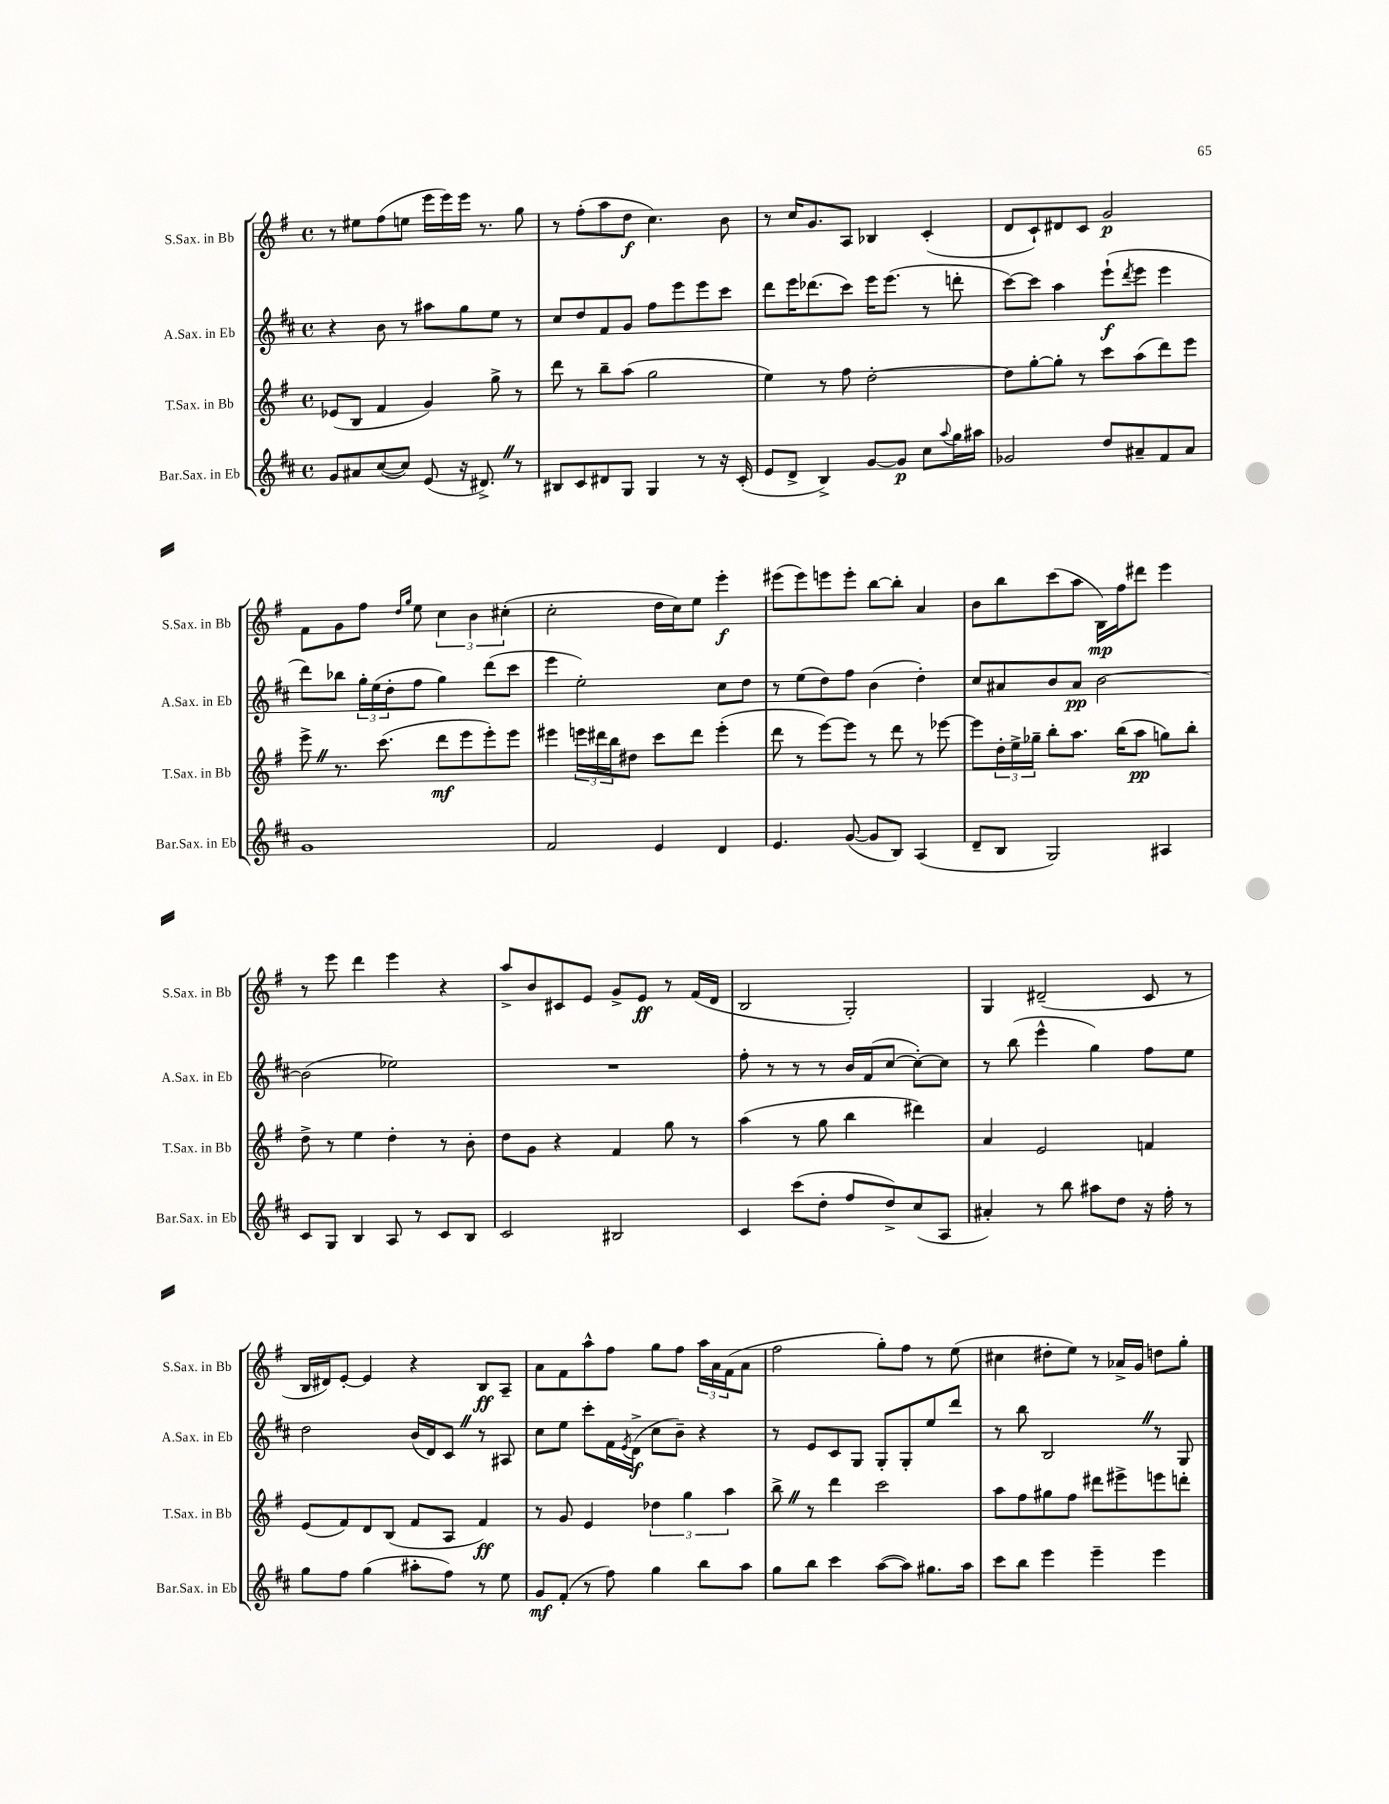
<<
\new StaffGroup <<
\new Staff = "s0" \with { instrumentName = "S.Sax. in Bb" shortInstrumentName = "S.Sax. in Bb" } {
    \clef treble \key g \major \defaultTimeSignature \time 4/4
    r8 eis''8 fis''8( e''8 e'''16 e'''16) e'''16 r8. g''8 |
    r8 fis''8-.( a''8 d''8\f c''4.) b'8 |
    r8 c''16 g'8. a8 bes4 c'4-.( |
    d'8 c'8-!) dis'8 c'8 g'2\p |
    fis'8 g'8 fis''8 \grace { d''16 g''16 } e''8 \tuplet 3/2 { c''4 b'4 cis''4-.( } |
    c''2-. d''16 c''16) e''8 e'''4-.\f |
    eis'''8( eis'''8) e'''8 e'''8-. b''8~ b''8-. a'4 |
    b'8 b''8 c'''8( a''8 b16\mp) fis''16 dis'''8 e'''4 |
    r8 e'''8 d'''4 e'''4 r4 |
    a''8-> b'8 cis'8 e'8 g'8-> e'8\ff r8 fis'16( d'16 |
    b2 g2-.) |
    g4 dis'2--( c'8 r8 |
    b16 dis'16) e'8~-. e'4 r4 b8\ff a8-- |
    a'8 fis'8 a''8-^ fis''8 g''8 fis''8 \tuplet 3/2 { a''16 a'16 fis'16( } a'8 |
    fis''2 g''8-.) fis''8 r8 e''8( |
    cis''4 dis''8-. e''8) r8 aes'16-> g'16 d''8 g''8-. \bar "|." |
}
\new Staff = "s1" \with { instrumentName = "A.Sax. in Eb" shortInstrumentName = "A.Sax. in Eb" } {
    \clef treble \key d \major \defaultTimeSignature \time 4/4
    r4 b'8 r8 ais''8 g''8 e''8 r8 |
    cis''8 d''8 fis'8 g'8 fis''8 e'''8 e'''8 cis'''8 |
    d'''8 e'''16 des'''8.( cis'''8) e'''16 e'''8.( r8 d'''8-. |
    cis'''8~) cis'''8 a''4 e'''8-!\f( \acciaccatura { d'''8 } e'''8 e'''4 |
    d'''8) bes''8 \tuplet 3/2 { g''16-. e''16( d''16-. } fis''8 g''4) d'''8( cis'''8 |
    e'''4 e''2-.) cis''8 d''8 |
    r8 e''8( d''8) fis''8 b'4( d''4-.) |
    cis''8 ais'8 b'8 ais'8\pp b'2~ |
    b'2( ees''2) |
    R1 |
    fis''8-. r8 r8 r8 b'16 fis'16( cis''8~ cis''8~-.) cis''8 |
    r8 b''8( e'''4-^ g''4) fis''8 e''8 |
    d''2 b'16( d'16) cis'8 \once \override BreathingSign.text = \markup { \musicglyph "scripts.caesura.straight" } \breathe r8 ais8 |
    cis''8 e''8 cis'''8-. fis'16 \acciaccatura { e'8 } d'16->\f( cis''8 b'8--) r4 |
    r8 e'8 cis'8 g8 g8-. g8-. e''8 d'''8 |
    r8 b''8 b2 \once \override BreathingSign.text = \markup { \musicglyph "scripts.caesura.straight" } \breathe r8 g8 \bar "|." |
}
\new Staff = "s2" \with { instrumentName = "T.Sax. in Bb" shortInstrumentName = "T.Sax. in Bb" } {
    \clef treble \key g \major \defaultTimeSignature \time 4/4
    ees'8( b8 fis'4 g'4) g''8-> r8 |
    d'''8 r8 b''8-- a''8( g''2 |
    e''4) r8 fis''8 d''2~-. |
    d''8 g''8~-. g''8-. r8 c'''8 a''8( d'''8) e'''8 |
    e'''8-> \once \override BreathingSign.text = \markup { \musicglyph "scripts.caesura.straight" } \breathe r8. c'''8.( d'''8\mf e'''8 e'''8-.) e'''8 |
    eis'''4 \tuplet 3/2 { e'''16 dis'''16 b''16 } dis''8 c'''8 dis'''8 e'''4-.( |
    d'''8 r8 e'''8~) e'''8 r8 d'''8 r8 ees'''8~ |
    ees'''8 \tuplet 3/2 { d''16-. e''16-> ges''16-- } b''8-. a''8. b''16( a''8\pp g''8) b''8-. |
    d''8-> r8 e''4 d''4-. r8 b'8-. |
    d''8 g'8 r4 fis'4 g''8 r8 |
    a''4( r8 g''8 b''4 dis'''4) |
    a'4 e'2 f'4 |
    e'8( fis'8) d'8 b8( fis'8 a8 fis'4\ff) |
    r8 g'8 e'4 \tuplet 3/2 { des''4 g''4 a''4 } |
    b''8-> \once \override BreathingSign.text = \markup { \musicglyph "scripts.caesura.straight" } \breathe r8 d'''4 c'''2 |
    a''8 fis''8 gis''8 fis''8 dis'''8 eis'''8-> e'''8 d'''8-. \bar "|." |
}
\new Staff = "s3" \with { instrumentName = "Bar.Sax. in Eb" shortInstrumentName = "Bar.Sax. in Eb" } {
    \clef treble \key d \major \defaultTimeSignature \time 4/4
    g'8 ais'8 cis''8~( cis''8) e'8( r16 dis'8.->) \once \override BreathingSign.text = \markup { \musicglyph "scripts.caesura.straight" } \breathe r8 |
    bis8 cis'8 dis'8 g8 g4 r8 r16 cis'16-.( |
    e'8 d'8-> b4->) g'8~ g'8\p cis''8 \appoggiatura { a''8 } g''16 ais''16 |
    ges'2 d''8 ais'8-- fis'8 ais'8 |
    g'1 |
    fis'2 e'4 d'4 |
    e'4. g'8~( g'8 b8) a4( |
    d'8-- b8 g2) ais4 |
    cis'8 g8 b4 a8 r8 cis'8 b8 |
    cis'2 bis2 |
    cis'4 cis'''8( d''8-. fis''8 d''8->) cis''8( a8 |
    ais'4-.) r8 b''8 ais''8 d''8 r16 fis''16-. r8 |
    g''8 fis''8 g''4( ais''8-. fis''8) r8 e''8 |
    g'8\mf fis'8-.( r8 fis''8) g''4 b''8 a''8 |
    g''8 b''8 cis'''4 a''8~( a''8) gis''8. a''16 |
    cis'''8 b''8 e'''4 e'''4-- e'''4 \bar "|." |
}
>>
>>
\layout { \context { \Score \remove "Bar_number_engraver" } }
